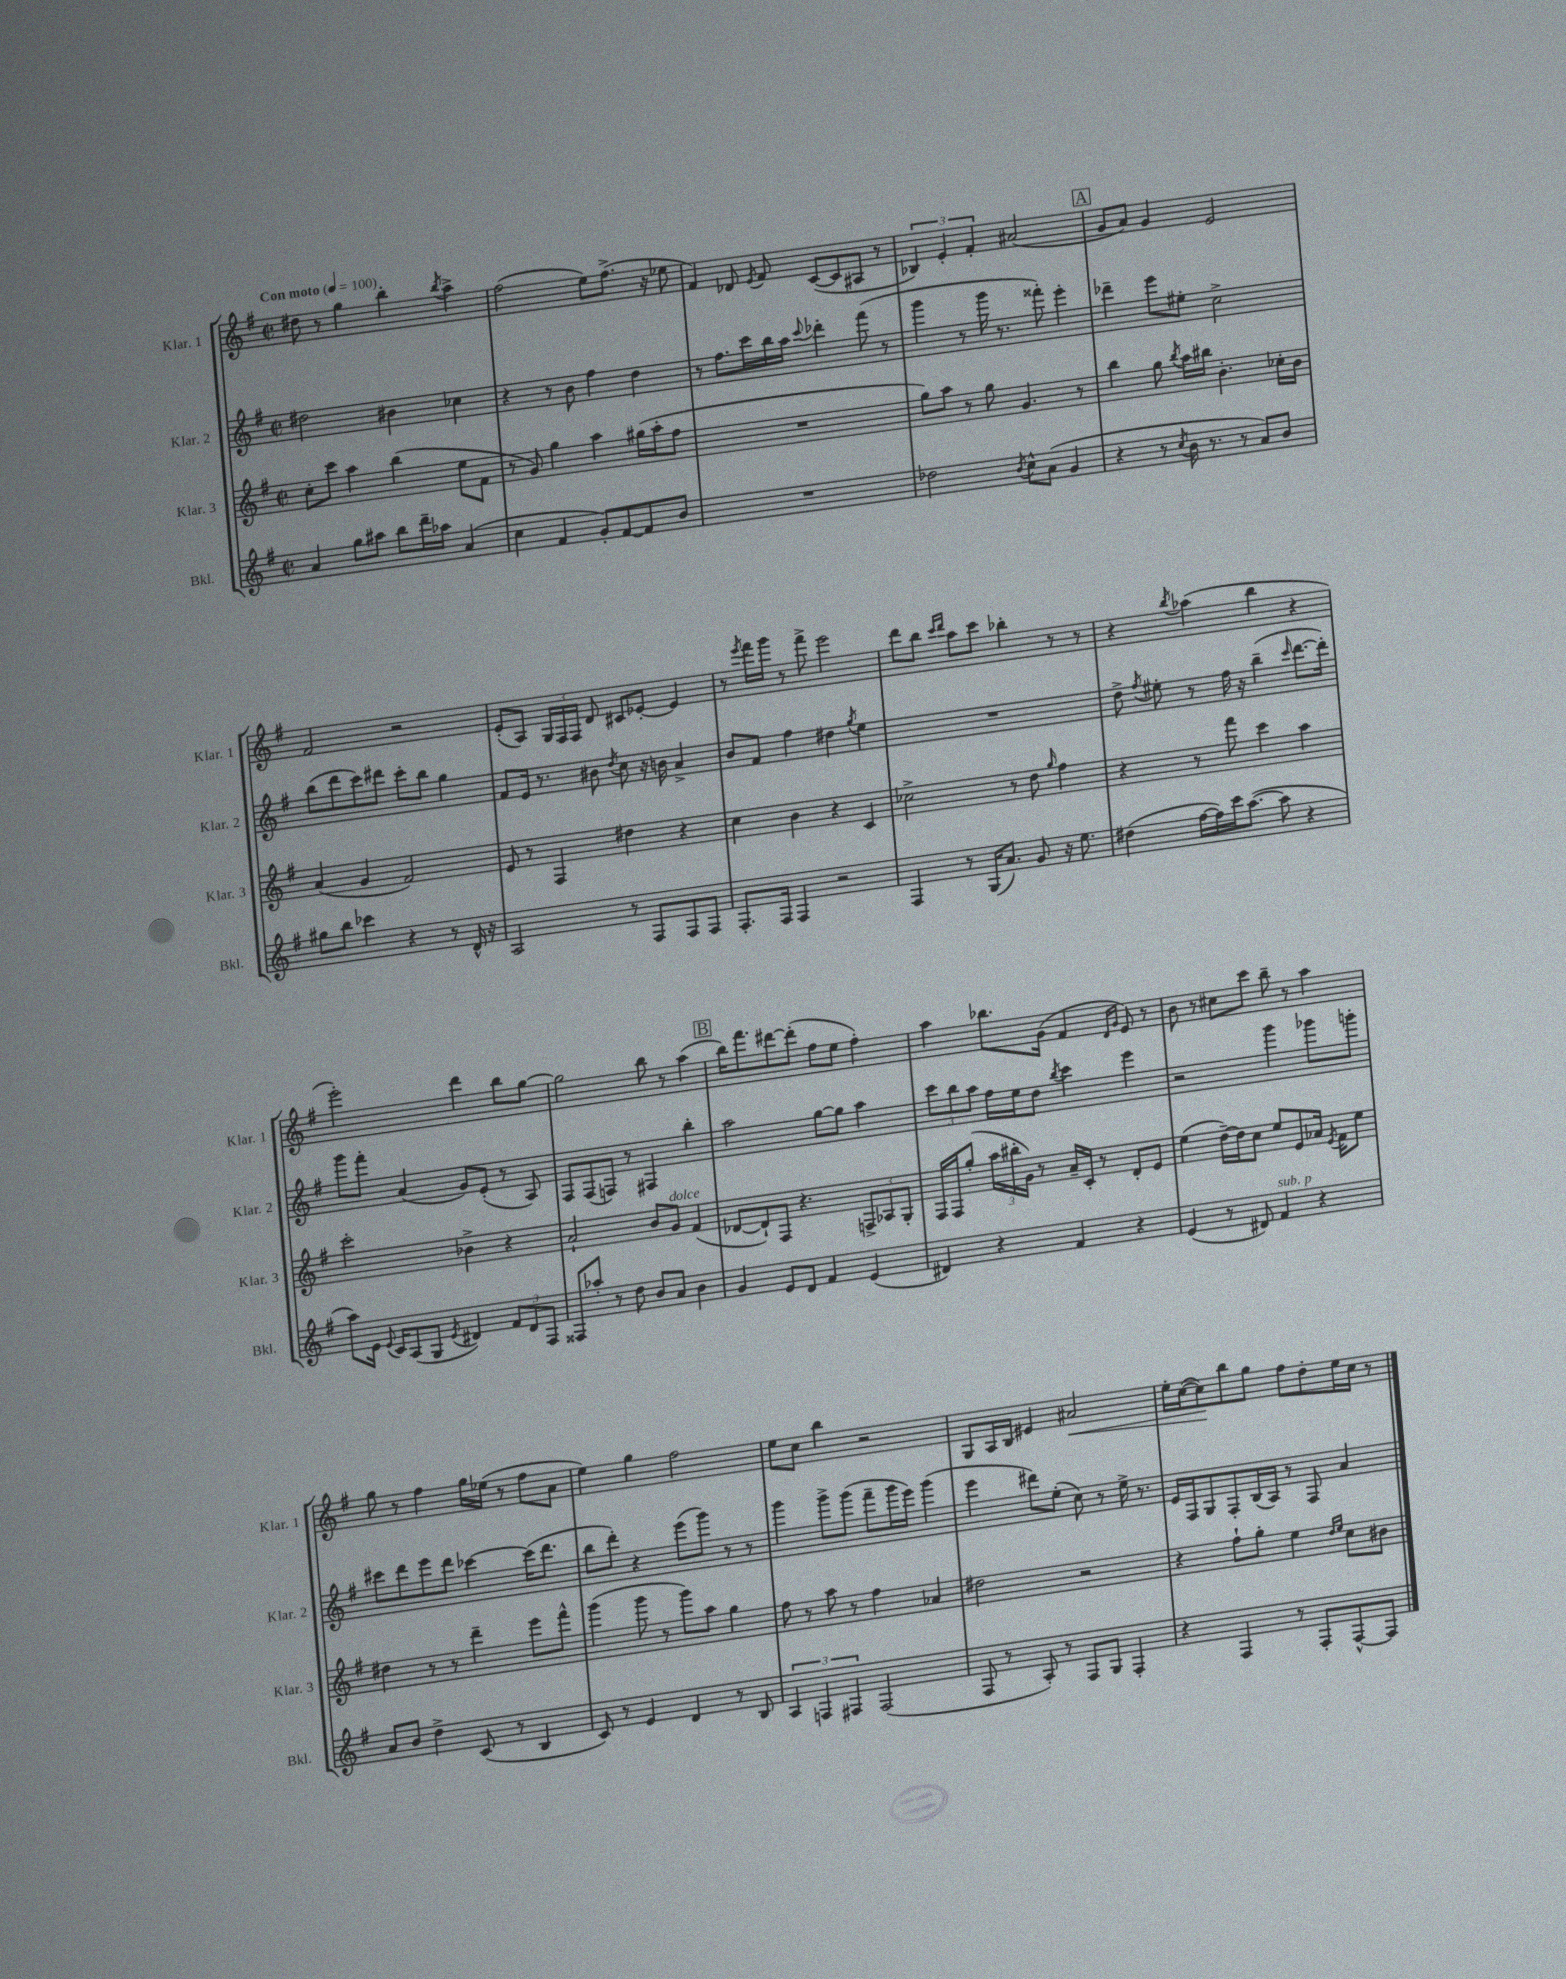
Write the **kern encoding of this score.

**kern	**kern	**kern	**kern	**dynam
*part4	*part3	*part2	*part1	*part1
*staff4	*staff3	*staff2	*staff1	*staff1
*I"Bkl.	*I"Klar. 3	*I"Klar. 2	*I"Klar. 1	*
*I'Bkl.	*I'Klar. 3	*I'Klar. 2	*I'Klar. 1	*
*clefG2	*clefG2	*clefG2	*clefG2	*
*k[f#]	*k[f#]	*k[f#]	*k[f#]	*
*M2/2	*M2/2	*M2/2	*M2/2	*
*met(c|)	*met(c|)	*met(c|)	*met(c|)	*
*MM100	*MM100	*MM100	*MM100	*
=1	=1	=1	=1	=1
!	!	!	!LO:TX:a:B:t=Con moto	!
4a/	8cc'\L	2dd#X\	8dd#X\	.
.	8ccc\J	.	8r	.
8gg\L	4aa\	.	4gg\	.
8aa#X\J	.	.	.	.
8bb\L	(4bb\	4b#X\	4bb'\	.
16ddd~\L	.	.	.	.
16aa-X\JJ	.	.	.	.
.	.	.	8qbb/	.
(4a/	8ee\L	4cc-X\	4aa^\	.
.	8f#\J	.	.	.
=2	=2	=2	=2	=2
4cc\	8r	4r	(2ff#\	.
.	8g/)	.	.	.
4f#/	4gg\	8r	.	.
.	.	8b\	.	.
8g'/L)	4aa\	4ff#\	8ee\L)	.
[8f#/	.	.	(8.ff#^\J	.
8f#/]	(16gg#X\LL	4dd\	.	.
.	16aa'\J	.	16r	.
8b/J	8ff#\J	.	8ee-X\	.
=3	=3	=3	=3	=3
1r	1r	8r	4f#/)	.
.	.	8.ff#\L	.	.
.	.	.	8d-X/	.
.	.	16ccc\L	.	.
.	.	.	8qe/	.
.	.	16bb\	8f#/	.
.	.	16aa\JJ	.	.
.	.	8qqccc/	.	.
.	.	4ddd-X'\	([8c/L	.
.	.	.	8c/]	.
.	.	(8fff#\	8A#X/J	.
.	.	8r	8r	.
=4	=4	=4	=4	=4
2dd-X\	8gg\L)	4ggg\	6B-X/)	.
.	8aa\J	.	.	.
.	.	.	6e'/	.
.	8r	8r	.	.
.	.	.	6f#'/	.
.	8gg\	16ggg\	.	.
.	.	8.r	.	.
8qb/	.	.	.	.
8cc^^\L	4.g/	.	(2a#X/	.
(8a\J	.	8fff##X'\)	.	.
4g/	.	4eee'\	.	.
.	8r	.	.	.
!!LO:REH:place=s1:t=A
=5	=5	=5	=5	=5
4r	4bb\	4ddd-X~\	8g/L	.
.	.	.	8a/J)	.
8r	8gg\	8eee\L	4g/	.
8qcc/	8qbb/	.	.	.
16b\	16aa\LL	8ee#X'\J	.	.
8.r	16bb#X\JJ	.	.	.
.	4.b'\	2cc^\	2e/	.
8r	.	.	.	.
8a/L)	.	.	.	.
8b/J	16cc-X'\LL	.	.	.
.	16b\JJ	.	.	.
!!LO:LB:g=z
=6	=6	=6	=6	=6
8gg#X\L	(4a/	(8bb\L	2f#/	.
8bb\J	.	8ddd\	.	.
4ccc-X\	4g/	8ccc\)	.	.
.	.	8ddd#X\J	.	.
4r	2f#/)	8ccc'\L	2r	.
.	.	8bb\J	.	.
8r	.	4gg\	.	.
16d^^/	.	.	.	.
16r	.	.	.	.
=7	=7	=7	=7	=7
2A/	8e/	8f#/L	(8e'/L	.
.	8r	16e/Jk	8A/J)	.
.	.	8.r	.	.
.	4F#/	.	24G/LL	.
.	.	.	24F#/	.
.	.	.	24F#/JJ	.
.	.	8b#X\	8d/	.
.	.	8qdd/	.	.
8r	4dd#X\	8cc\	8c#X/L	.
8F#/L	.	16r	[8e-X'/J	.
.	.	16bn\	.	.
8F#/	4r	4a^/	4e-/]	.
8F#/J	.	.	.	.
=8	=8	=8	=8	=8
8.F#'/L	4cc\	8b/L	8r	.
.	.	.	8qeee/	.
.	.	8f#/J	16fff#\LL	.
16F#/Jk	.	.	16ggg\JJ	.
4F#/	4b\	4ff#\	8r	.
.	.	.	8fff#^\	.
2r	4r	4dd#X\	2eee\	.
.	.	8qgg/	.	.
.	4c/	4ee\	.	.
=9	=9	=9	=9	=9
4F#/	2cc-X^\	1r	8ddd\L	.
.	.	.	8bb\J	.
.	.	.	16qqccc/LL	.
.	.	.	16qqddd/JJ	.
8r	.	.	8aa\L	.
(16G/KL	.	.	8ccc\J	.
8.a/J)	.	.	.	.
.	8r	.	4bb-X'\	.
8g/	8dd\	.	.	.
.	16qqgg/	.	.	.
16r	4ff#\	.	8r	.
8.ee\	.	.	.	.
.	.	.	8r	.
=10	=10	=10	=10	=10
(4dd#X\	4r	8dd^\	4r	.
.	.	8qff#/	.	.
.	.	8ee#X'\	.	.
.	.	.	8qbb/	.
[16ff#\LL	8r	8r	(4aa-X\	.
16ff#\])	.	.	.	.
16ccc\J	8fff#\	16ff#\	.	.
([8.aa\J	.	16r	.	.
.	4ccc\	(4bb~\	4bb\	.
8aa\]	.	.	.	.
.	.	16qqccc/	.	.
4r	4aa\	[8.ddd\L	4r	.
.	.	16ddd'\Jk])	.	.
!!LO:LB:g=z
=11	=11	=11	=11	=11
8aa\L)	2ccc'\	8ggg\L	2eee'\)	.
16e\Jk	.	8fff#'\J	.	.
8qqe/	.	.	.	.
16c/KL	.	.	.	.
(8A/	.	(4a/	.	.
8G/J	.	.	.	.
8qe/	.	.	.	.
4d#X/)	4b-X^\	8g/L)	4ddd\	.
.	.	(8e'/J	.	.
12f#/L	4r	8r	8bb\L	.
12d#/	.	.	.	.
.	.	8A/)	[8gg\J	.
12F#/J	.	.	.	.
=12	=12	=12	=12	=12
8F##X/L	2a`/	8F#/L	2gg\]	.
8aa-X'/J	.	(8F#/	.	.
8r	.	8Fn/J)	.	.
8dd\	.	8r	.	.
8b/L	8b/L	4F#X/	8bb\	.
!	!LO:TX:a:i:t=dolce	!	!	!
8a/J	8g/J	.	8r	.
4b\	(4f#/	4bb'\	(4aa\	.
!!LO:REH:place=s1:t=B
=13	=13	=13	=13	=13
4g/	[8d-X/L	2aa\	16bb\KL)	.
.	.	.	8.fff#\	.
.	8d-`/])	.	.	.
8e/L	8F#/J	.	[8ddd#X\	.
8d/J	4.r	.	(8ddd#'\J]	.
4f#/	.	[8gg\L	8ff#\L	.
.	.	8gg\J]	8ee\J	.
(4e/	12Fn^/L	4aa\	4ff#'\)	.
.	12A-X/	.	.	.
.	12G'/J	.	.	.
=14	=14	=14	=14	=14
4d#X/)	16F#/LL	12ccc\L	4aa\	.
.	16F#/J	.	.	.
.	.	12bb\	.	.
.	(8gg'/J	.	.	.
.	.	12aa\J	.	.
4r	24aa\LL	16ff#\LL	8.bb-X\L	.
.	24bb#X'\	.	.	.
.	.	16ee\J	.	.
.	24g\JJ)	.	.	.
.	8r	8dd\J	.	.
.	.	.	(16g\Jk	.
.	.	8qbb/	.	.
4f#/	16a~/LL	4ccc\	4f#/	.
.	16c'/JJ	.	.	.
.	8r	.	.	.
.	.	.	16qqd/LL	.
.	.	.	16qqg/JJ	.
4r	8d'/L	4eee\	8e/)	.
.	8e/J	.	8r	.
=15	=15	=15	=15	=15
(4e/	(4ee\	2r	8b\	.
.	.	.	8r	.
8r	[16dd~\LL)	.	8cc#X\L	.
.	16dd\J]	.	.	.
8d#X/)	8cc\J	.	8ccc\J	.
!LO:TX:a:i:t=sub. p	!	!	!	!
4f#/	8ee/L	4ggg\	8bb~\	.
.	8e/	.	8r	.
4r	16a-X/Jk	8ggg-X\L	4aa\	.
.	8qe/	.	.	.
.	16f#\KL	.	.	.
.	8ee\J	8gggn'\J	.	.
!!LO:LB:g=z
=16	=16	=16	=16	=16
8a/L	4dd#X\	8ccc#X\L	8gg\	.
8b/J	.	8ddd\	8r	.
4dd^\	8r	8eee\	4ff#\	.
.	8r	8ddd\J	.	.
(8c/	4ddd~\	[4ccc-X\	16gg\LL	.
.	.	.	(16ee-X\JJ	.
8r	.	.	8r	.
4B/	8eee\L	(16ccc-\KL]	8ff#\L	.
.	.	8.ddd\J	.	.
.	8fff#^^\J	.	8a\J	.
=17	=17	=17	=17	=17
8c/)	(4ggg\	8bb\L	4ee\)	.
8r	.	8ddd'\J)	.	.
4e/	8ggg\	4r	4gg\	.
.	8r	.	.	.
4d/	8ggg\L)	(8eee\L	2ff#\	.
.	8aa\J	8ggg\J)	.	.
8r	4gg\	8r	.	.
8B/	.	8r	.	.
=18	=18	=18	=18	=18
6A/	8ff#\	4ggg\	8ee\L	.
.	8r	.	8cc\J	.
6Fn/	.	.	.	.
.	8aa\	8ggg^\L	4bb\	.
6F#X/	.	.	.	.
.	8r	(8ggg\J	.	.
(2F#/	4ff#\	8fff#~\L	2r	.
.	.	16ggg\L	.	.
.	.	16eee\JJ)	.	.
.	4a-X/	(4ggg\	.	.
=19	=19	=19	=19	=19
8F#/	2dd#X\	4eee\	8G/L	.
8r	.	.	16A/L	.
.	.	.	16B/JJ	.
8A'/)	.	8ddd#X\L)	4e#X/	.
8r	.	(8ee'\J	.	.
!	!	!	!	!LO:HP:b
8F#/L	2r	8cc\)	2a#X/	<
8G/J	.	8r	.	.
4F#'/	.	16ee^\	.	.
.	.	8.r	.	.
=20	=20	=20	=20	=20
4r	4r	16e/LL	16ee'\LL	.
.	.	16F#/J	([16cc\J	.
.	.	8G/	8cc\])	.
4F#/	8ff#`\L	8F#'/	8bb\	[
.	8gg'\J	(16B/L	8gg\J	.
.	.	16A/JJ)	.	.
8r	4ee\	8r	8ff#\L	.
8F#'/L	.	8F#/	8dd'\	.
.	16qqdd/LL	.	.	.
.	16qqee/JJ	.	.	.
[8F#^^/	8cc\L	4a/	16ee\L	.
.	.	.	16cc\JJ	.
8F#/J]	8b#X\J	.	8r	.
==	==	==	==	==
*-	*-	*-	*-	*-
